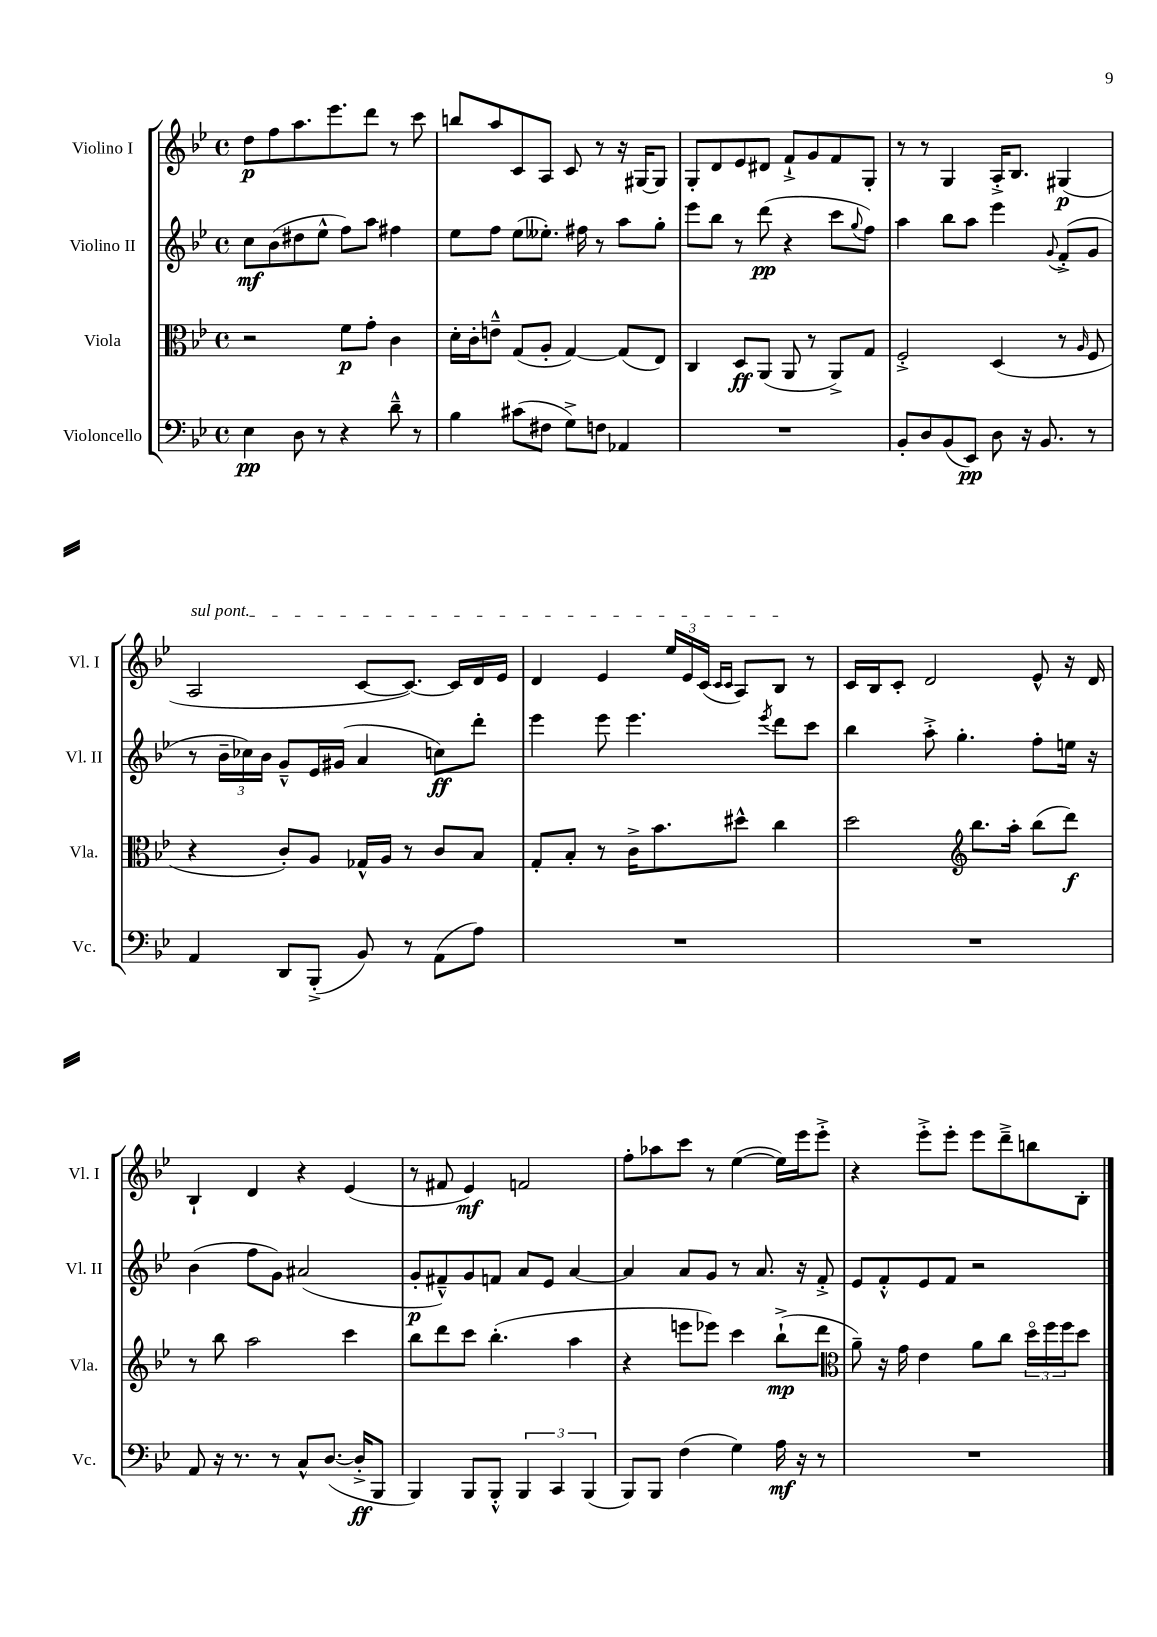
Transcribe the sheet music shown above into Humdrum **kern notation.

**kern	**dynam	**kern	**dynam	**kern	**dynam	**kern	**dynam
*part4	*part4	*part3	*part3	*part2	*part2	*part1	*part1
*staff4	*staff4	*staff3	*staff3	*staff2	*staff2	*staff1	*staff1
*I"Violoncello	*	*I"Viola	*	*I"Violino II	*	*I"Violino I	*
*I'Vc.	*	*I'Vla.	*	*I'Vl. II	*	*I'Vl. I	*
*clefF4	*	*clefC3	*	*clefG2	*	*clefG2	*
*k[b-e-]	*	*k[b-e-]	*	*k[b-e-]	*	*k[b-e-]	*
*M4/4	*	*M4/4	*	*M4/4	*	*M4/4	*
*met(c)	*	*met(c)	*	*met(c)	*	*met(c)	*
=1	=1	=1	=1	=1	=1	=1	=1
4E-\	pp	2r	.	8cc\L	mf	8dd\L	p
.	.	.	.	(8b-\	.	8ff\	.
8D\	.	.	.	8dd#X\	.	8.aa\	.
8r	.	.	.	8ee-^^\J	.	.	.
.	.	.	.	.	.	8.eee-\	.
4r	.	8f\L	p	8ff\L)	.	.	.
.	.	8g'\J	.	8aa\J	.	8ddd\J	.
8d~^^\	.	4c\	.	4ff#X\	.	8r	.
8r	.	.	.	.	.	8ccc\	.
=2	=2	=2	=2	=2	=2	=2	=2
4B-\	.	16d'\LL	.	8ee-\L	.	8bbn/L	.
.	.	16c'\J	.	.	.	.	.
.	.	8en~^^\J	.	8ff\J	.	8aa/	.
(8c#X\L	.	(8G/L	.	(8ee-\L	.	8c/	.
8F#X\J	.	8A'/J	.	8.ee--X'\J)	.	8A/J	.
8G^\L)	.	[4G/)	.	.	.	8c/	.
.	.	.	.	16ff#X\	.	.	.
8Fn\J	.	.	.	8r	.	8r	.
4AA-X/	.	(8G/L]	.	8aa\L	.	16r	.
.	.	.	.	.	.	[16G#X/KL	.
.	.	8E-/J)	.	8gg'\J	.	8G#/J]	.
=3	=3	=3	=3	=3	=3	=3	=3
1r	.	4C/	.	8eee-\L	.	8G'/L	.
.	.	.	.	8bb-\J	.	8d/	.
.	.	8D/L	ff	8r	.	8e-/	.
.	.	(8AA/J	.	(8ddd\	pp	8d#X/J	.
.	.	8AA/	.	4r	.	8f`^/L	.
.	.	8r	.	.	.	8g/	.
.	.	8AA^/L)	.	8ccc\L	.	8f/	.
.	.	.	.	8qqgg/	.	.	.
.	.	8G/J	.	8ff\J)	.	8G'/J	.
=4	=4	=4	=4	=4	=4	=4	=4
8BB-'/L	.	2F'^/	.	4aa\	.	8r	.
8D/	.	.	.	.	.	8r	.
(8BB-/	.	.	.	8bb-\L	.	4G/	.
8EE-/J)	pp	.	.	8aa\J	.	.	.
8D\	.	(4D/	.	4eee-\	.	16A'^/KL	.
.	.	.	.	.	.	8.B-/J	.
16r	.	.	.	.	.	.	.
8.BB-/	.	.	.	.	.	.	.
.	.	.	.	8qqg/	.	.	.
.	.	8r	.	(8f'^/L	.	(4G#X/	p
.	.	16qqA/	.	.	.	.	.
8r	.	8F/	.	8g/J	.	.	.
!!LO:LB:g=z
=5	=5	=5	=5	=5	=5	=5	=5
!	!	!	!	!	!	!LO:TX:a:i:t=sul pont.	!
4AA/	.	4r	.	8r	.	2A/	.
.	.	.	.	24b-~\LL	.	.	.
.	.	.	.	24cc-X\)	.	.	.
.	.	.	.	24b-\JJ	.	.	.
8DD/L	.	8c'/L)	.	8g~^^/L	.	.	.
(8BBB-'^/J	.	8A/J	.	16e-/L	.	.	.
.	.	.	.	(16g#X/JJ	.	.	.
8BB-/)	.	16G-X^^/LL	.	4a/	.	[8c/L	.
.	.	16A/JJ	.	.	.	.	.
8r	.	8r	.	.	.	8.c/J_)	.
(8AA\L	.	8c/L	.	8ccn\L)	ff	.	.
.	.	.	.	.	.	16c/LL]	.
8A\J)	.	8B-/J	.	8ddd'\J	.	16d/	.
.	.	.	.	.	.	16e-/JJ	.
=6	=6	=6	=6	=6	=6	=6	=6
1r	.	8G'/L	.	4eee-\	.	4d/	.
.	.	8B-'/J	.	.	.	.	.
.	.	8r	.	8eee-\	.	4e-/	.
.	.	16c^\KL	.	4.eee-\	.	.	.
.	.	8.b-\	.	.	.	.	.
.	.	.	.	.	.	24ee-/LL	.
.	.	.	.	.	.	24e-/	.
.	.	.	.	.	.	(24c/JJ	.
.	.	.	.	.	.	16qqc/LL	.
.	.	.	.	.	.	16qqc/JJ	.
.	.	8dd#X^^\J	.	.	.	8A/L)	.
.	.	.	.	8qeee-/	.	.	.
.	.	4cc\	.	8ddd\L	.	8B-/J	.
.	.	.	.	8ccc\J	.	8r	.
=7	=7	=7	=7	=7	=7	=7	=7
1r	.	2dd\	.	4bb-\	.	16c/LL	.
.	.	.	.	.	.	16B-/J	.
.	.	.	.	.	.	8c'/J	.
.	.	.	.	8aa'^\	.	2d/	.
.	.	.	.	4.gg'\	.	.	.
*	*	*clefG2	*	*	*	*	*
.	.	8.bb-\L	.	.	.	.	.
.	.	16aa'\Jk	.	.	.	.	.
.	.	(8bb-\L	.	8ff'\L	.	8e-^^/	.
.	.	8ddd\J)	f	16een\Jk	.	16r	.
.	.	.	.	16r	.	16d/	.
!!LO:LB:g=z
=8	=8	=8	=8	=8	=8	=8	=8
8AA/	.	8r	.	(4b-\	.	4B-`/	.
16r	.	8bb-\	.	.	.	.	.
8.r	.	.	.	.	.	.	.
.	.	2aa\	.	8ff\L	.	4d/	.
8r	.	.	.	8g\J)	.	.	.
8C^^/L	.	.	.	(2a#X/	.	4r	.
([8.D/J	.	.	.	.	.	.	.
.	.	4ccc\	.	.	.	(4e-/	.
16D'^/KL]	ff	.	.	.	.	.	.
8BBB-/J	.	.	.	.	.	.	.
=9	=9	=9	=9	=9	=9	=9	=9
4BBB-/)	.	8bb-\L	.	8g'/L	p	8r	.
.	.	8ddd\	.	8f#X~^^/)	.	8f#X/	.
8BBB-/L	.	8ccc\J	.	8g/	.	4e-/)	mf
8BBB-'^^/J	.	(4.bb-'\	.	8fn/J	.	.	.
6BBB-/	.	.	.	8a/L	.	2fn/	.
.	.	.	.	8e-/J	.	.	.
6CC/	.	.	.	.	.	.	.
.	.	4aa\	.	[4a/	.	.	.
(6BBB-/	.	.	.	.	.	.	.
=10	=10	=10	=10	=10	=10	=10	=10
8BBB-/L)	.	4r	.	4a/]	.	8ff'\L	.
8BBB-/J	.	.	.	.	.	8aa-X\	.
(4F\	.	8eeen\L	.	8a/L	.	8ccc\J	.
.	.	8eee-X\J)	.	8g/J	.	8r	.
4G\)	.	4ccc\	.	8r	.	([4ee-\	.
.	.	.	.	8.a/	.	.	.
16A\	mf	(8bb-`^\L	mp	.	.	16ee-\LL])	.
16r	.	.	.	16r	.	16eee-\J	.
8r	.	8ddd\J	.	8f'^/	.	8eee-'^\J	.
=11	=11	=11	=11	=11	=11	=11	=11
*	*	*clefC3	*	*	*	*	*
1r	.	8a~\)	.	8e-/L	.	4r	.
.	.	16r	.	8f'^^/	.	.	.
.	.	16g\	.	.	.	.	.
.	.	4e-\	.	8e-/	.	8eee-'^\L	.
.	.	.	.	8f/J	.	8eee-'\J	.
.	.	8a\L	.	2r	.	8eee-\L	.
.	.	8cc\J	.	.	.	8ddd~^\	.
.	.	24dd\LL	.	.	.	8bbn\	.
.	.	24ff\	.	.	.	.	.
.	.	24ff\J	.	.	.	.	.
.	.	8dd\J	.	.	.	8B-'\J	.
==	==	==	==	==	==	==	==
*-	*-	*-	*-	*-	*-	*-	*-
